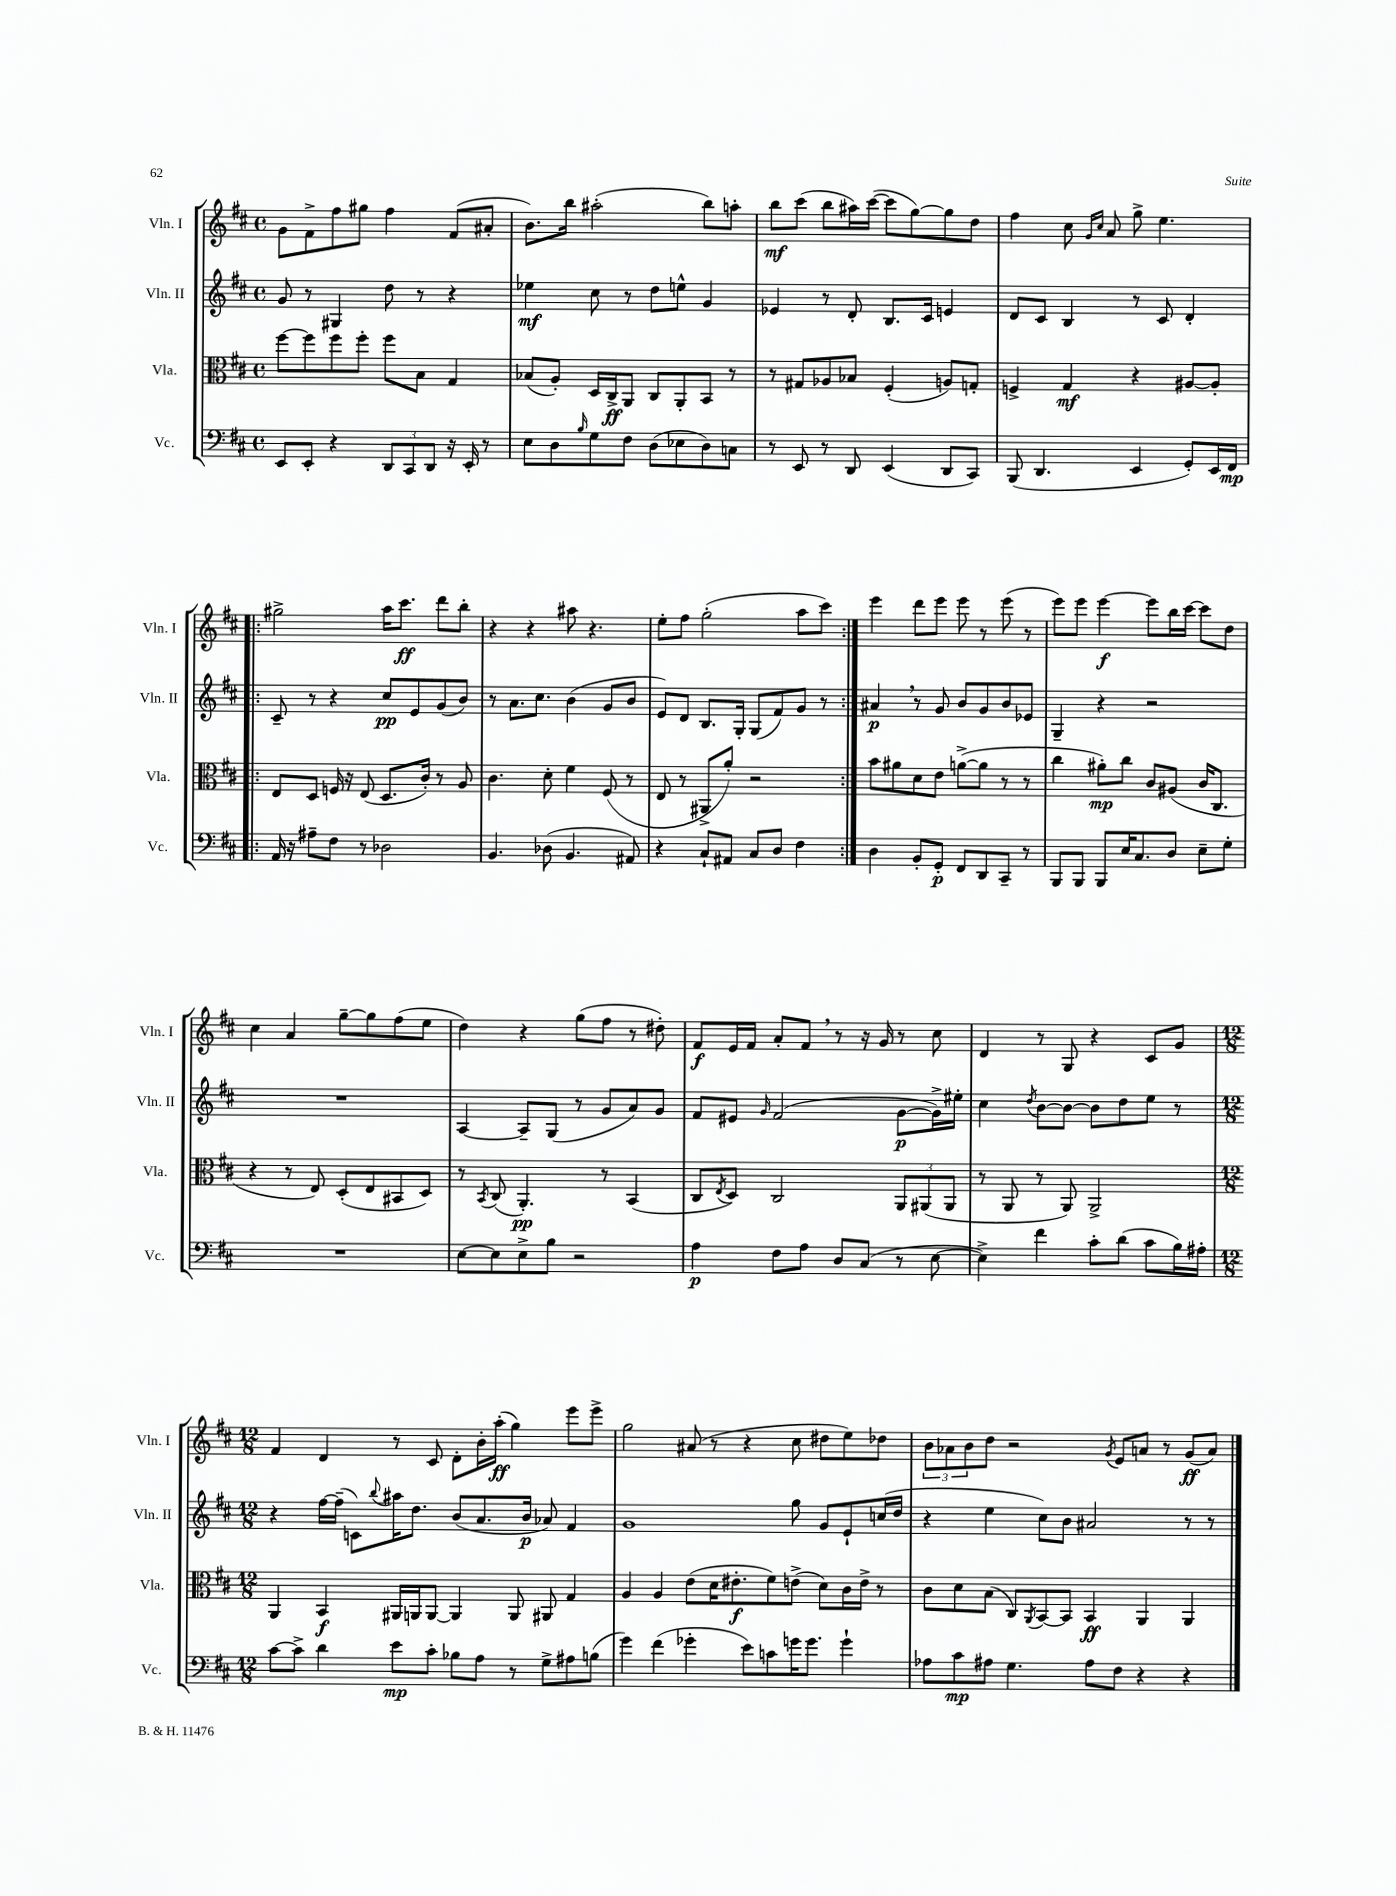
<<
\new StaffGroup <<
\new Staff = "s0" \with { instrumentName = "Vln. I" shortInstrumentName = "Vln. I" } {
    \clef treble \key d \major \defaultTimeSignature \time 4/4
    g'8 fis'8-> fis''8 gis''8 fis''4 fis'8( ais'8-. |
    b'8.) b''16 ais''2-.( b''8) a''8-. |
    b''8\mf cis'''8( b''8 ais''16) cis'''16~( cis'''8 g''8~) g''8 d''8 |
    fis''4 cis''8 \grace { g'16 cis''16 } a'8 g''8-> e''4. |
    \repeat volta 2 { gis''2-> a''16 cis'''8.\ff d'''8 b''8-. |
    r4 r4 ais''8 r4. |
    e''8-. fis''8 g''2-.( a''8 cis'''8) | }
    e'''4 d'''8 e'''8 e'''8 r8 e'''8( r8 |
    e'''8) e'''8 e'''4~\f e'''8 b''16 cis'''16~ cis'''8 d''8 |
    cis''4 a'4 g''8~-- g''8 fis''8( e''8 |
    d''4) r4 g''8( fis''8 r8 dis''8-.) |
    fis'8\f e'16 fis'16 a'8-. fis'8 \breathe r8 r16 g'16 r8 cis''8 |
    d'4 r8 g8 r4 cis'8 g'8 |
    \numericTimeSignature \time 12/8 fis'4 d'4 r8 cis'8 d'8-. b'16-. a''16-.\ff( g''4) e'''8 e'''8-> |
    g''2 ais'8( r8 r4 cis''8 dis''8 e''8) des''8 |
    \tuplet 3/2 { b'8 aes'8 b'8 } d''8 r2 \acciaccatura { g'8 } e'8 a'8 r8 g'8\ff( a'8) \bar "|." |
}
\new Staff = "s1" \with { instrumentName = "Vln. II" shortInstrumentName = "Vln. II" } {
    \clef treble \key d \major \defaultTimeSignature \time 4/4
    g'8 r8 gis4 d''8 r8 r4 |
    ees''4\mf cis''8 r8 d''8 e''8-^ g'4 |
    ees'4 r8 d'8-. b8. cis'16 e'4 |
    d'8 cis'8 b4 r8 cis'8 d'4-. |
    \repeat volta 2 { cis'8-- r8 r4 cis''8\pp e'8 g'8( b'8) |
    r8 a'8. cis''8. b'4( g'8 b'8 |
    e'8) d'8 b8. g16-. g8( fis'8) g'8 r8 | }
    ais'4\p \breathe r8 g'8 b'8 g'8 b'8 ees'8 |
    g4-- r4 r2 |
    R1 |
    a4~ a8-- g8( r8 g'8 a'8) g'8 |
    fis'8 eis'8 \grace { g'16 } fis'2( g'8~\p g'16->) eis''16-. |
    cis''4 \acciaccatura { d''8 } b'8~ b'8~ b'8 d''8 e''8 r8 |
    \numericTimeSignature \time 12/8 r4 fis''16~ fis''16--( c'8) \appoggiatura { b''8 } ais''16 d''8. b'8( a'8. b'16\p aes'8) fis'4 |
    g'1 g''8 g'8 e'8-! c''16( d''16 |
    r4 e''4 cis''8) b'8 ais'2 r8 r8 \bar "|." |
}
\new Staff = "s2" \with { instrumentName = "Vla." shortInstrumentName = "Vla." } {
    \clef alto \key d \major \defaultTimeSignature \time 4/4
    fis''8~ fis''8 fis''8 fis''8-. fis''8 b8 g4 |
    bes8( a8-.) d16 cis16->\ff a,8 cis8 a,8-. b,8 r8 |
    r8 gis8 aes8 bes8 fis4-.( a8) g8-. |
    f4-> g4\mf r4 ais8~ ais8-. |
    \repeat volta 2 { e8 d8 f16 r16 e8( d8. cis'16-.) r8 a8 |
    cis'4. d'8-. fis'4 fis8( r8 |
    e8 r8 ais,8-> a'8-.) r2 | }
    b'8 ais'8 d'8 e'8 a'8~->( a'8 r8 r8 |
    cis''4 ais'8-.\mp) cis''8 cis'8 ais8( cis'16 cis8. |
    r4 r8 e8) d8-.( e8 bis,8 d8) |
    r8 \acciaccatura { b,8 } cis8( a,4.-.\pp) r8 b,4( |
    cis8 \acciaccatura { e8 } d8) cis2 \tuplet 3/2 { a,8 ais,8( ais,8 } |
    r8 a,8 r8 a,8) a,2-> |
    \numericTimeSignature \time 12/8 a,4 b,4\f ais,16 a,16 a,8~ a,4 a,8 ais,8 g4 |
    a4 a4 e'8( d'16 eis'8.-.\f fis'8) e'8->( d'8) cis'16 e'16-> r8 |
    cis'8 d'8 b8( cis8) \acciaccatura { a,8 } b,8~ b,8 b,4\ff a,4 a,4 \bar "|." |
}
\new Staff = "s3" \with { instrumentName = "Vc." shortInstrumentName = "Vc." } {
    \clef bass \key d \major \defaultTimeSignature \time 4/4
    e,8 e,8-. r4 \tuplet 3/2 { d,8 cis,8 d,8 } r16 e,16-. r8 |
    e8 d8 \grace { b16 } g8 fis8 d8( ees8 d8) c8 |
    r8 e,8 r8 d,8 e,4( d,8 cis,8) |
    b,,8( d,4. e,4 g,8-.) e,16 fis,16\mp |
    \repeat volta 2 { a,16 r16 ais8-- fis8 r8 des2 |
    b,4. des8( b,4. ais,8) |
    r4 cis8-! ais,8 cis8 d8 fis4 | }
    d4 b,8-. g,8-.\p fis,8 d,8 cis,8-- r8 |
    b,,8 b,,8 b,,8 e16 cis8. d8 e8-- g8-. |
    R1 |
    e8~ e8 e8-> b8 r2 |
    a4\p fis8 a8 d8 cis8( r8 e8~ |
    e4->) fis'4 cis'8-. d'8( cis'8 b16) ais16-. |
    \numericTimeSignature \time 12/8 cis'8~ cis'8-> d'4 e'8\mp cis'8-. bes8 a8 r8 g8-> ais8 b8( |
    g'4) fis'4( ges'4-. e'8) c'8 g'16 g'8. g'4-! |
    aes8 cis'8\mp ais8 g4. ais8 fis8 r4 r4 \bar "|." |
}
>>
>>
\layout { \context { \Score \remove "Bar_number_engraver" } }
